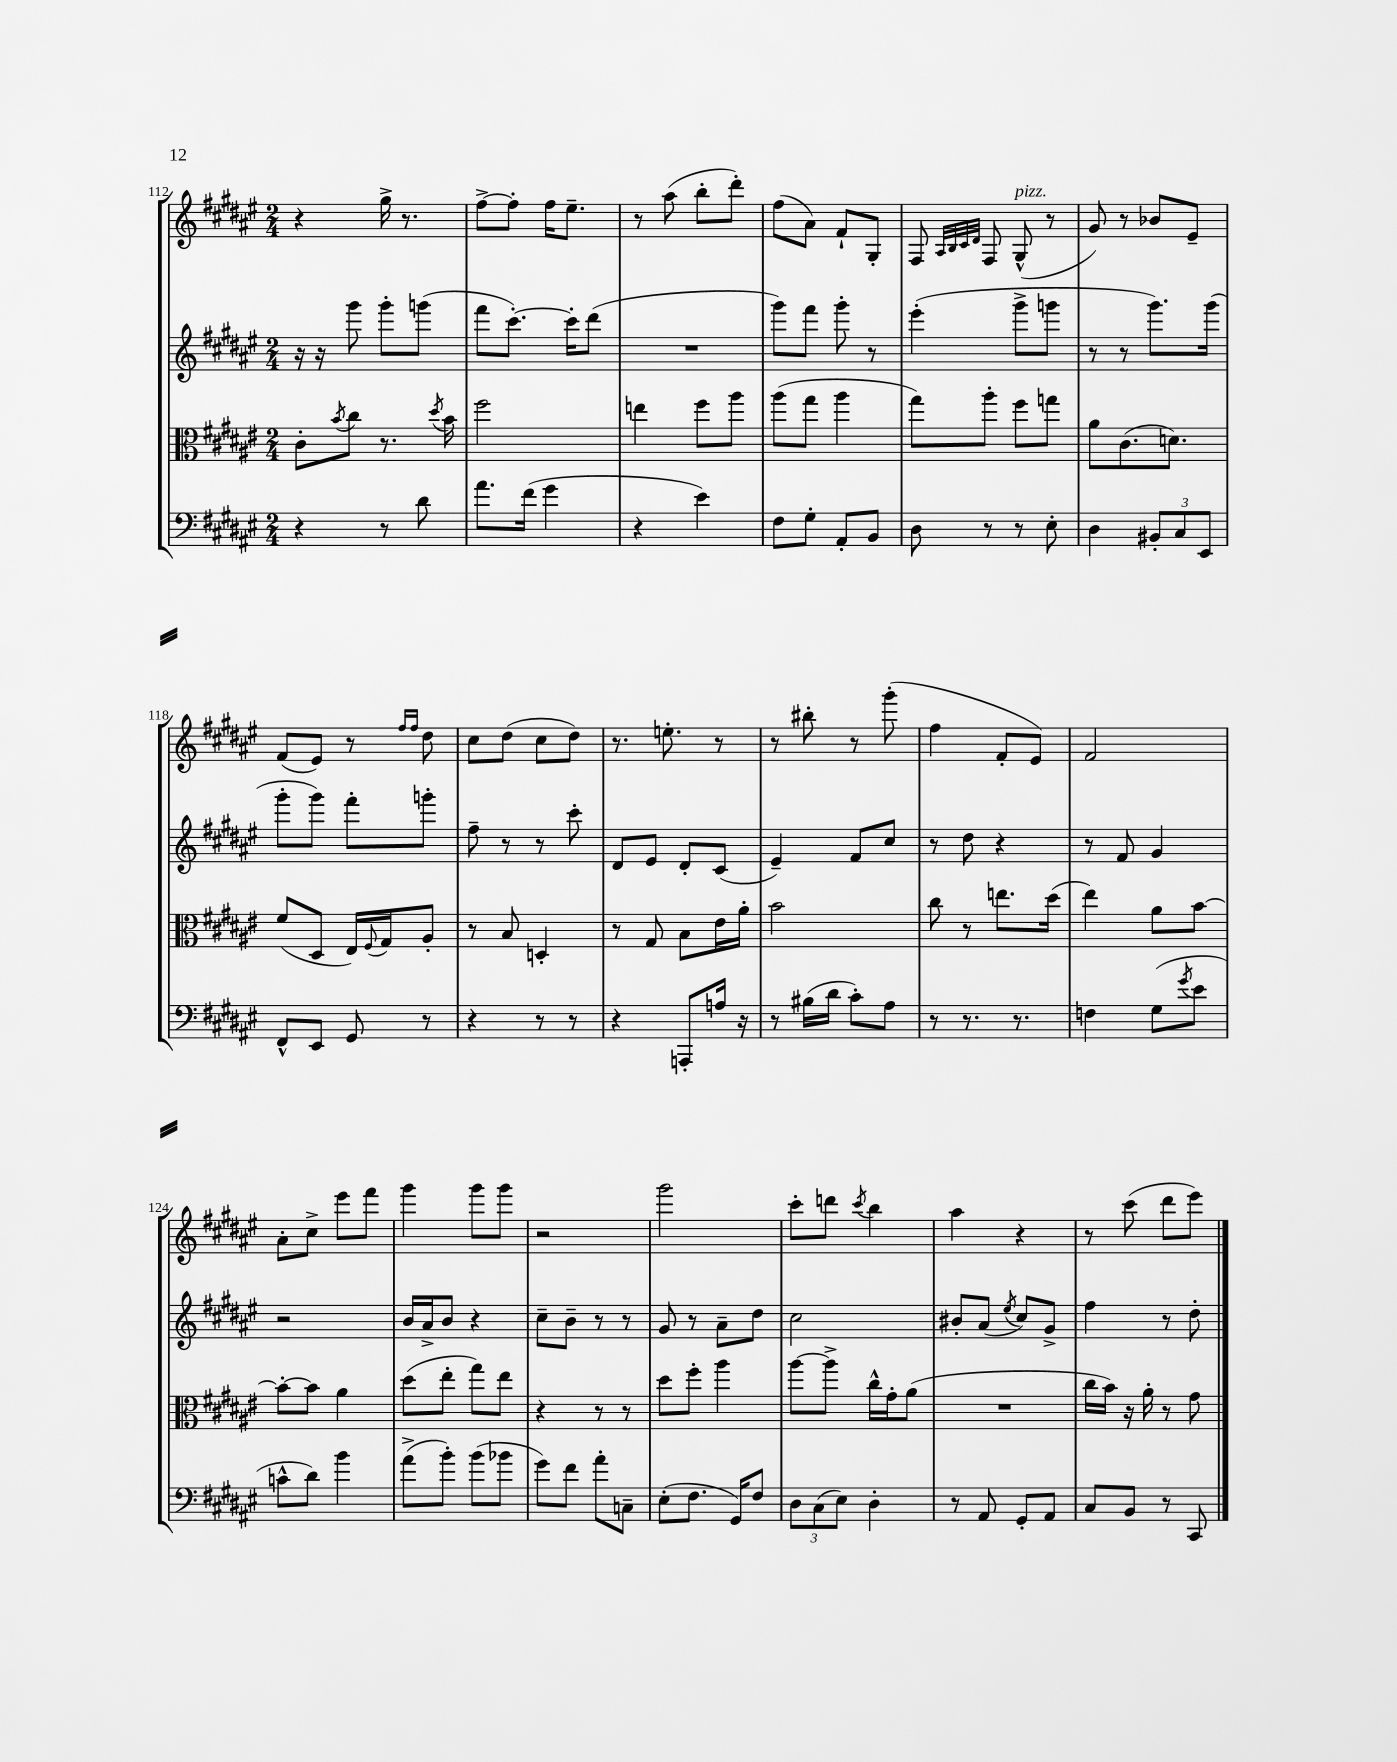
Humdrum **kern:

**kern	**kern	**kern	**kern
*part4	*part3	*part2	*part1
*staff4	*staff3	*staff2	*staff1
*clefF4	*clefC3	*clefG2	*clefG2
*k[f#c#g#d#a#e#]	*k[f#c#g#d#a#e#]	*k[f#c#g#d#a#e#]	*k[f#c#g#d#a#e#]
*M2/4	*M2/4	*M2/4	*M2/4
=112	=112	=112	=112
4r	8c#'\L	16r	4r
.	.	16r	.
.	8qb/	.	.
.	8cc#\J	8ggg#\	.
8r	8.r	8ggg#'\L	16gg#^\
.	.	.	8.r
8d#\	.	(8gggn\J	.
.	8qdd#/	.	.
.	16b\	.	.
=113	=113	=113	=113
8.a#\L	2ff#\	8fff#\L	[8ff#^\L
.	.	[8.ccc#'\J)	8ff#'\J]
(16f#\Jk	.	.	.
4g#\	.	.	16ff#\KL
.	.	16ccc#'\KL]	8.ee#~\J
.	.	(8ddd#\J	.
=114	=114	=114	=114
4r	4een\	2r	8r
.	.	.	(8aa#\
4e#\)	8ff#\L	.	8bb'\L
.	8aa#\J	.	8ddd#'\J)
=115	=115	=115	=115
8F#\L	(8aa#\L	8ggg#\L)	(8ff#\L
8G#'\J	8gg#\J	8fff#\J	8a#\J)
8AA#'/L	4aa#\	8ggg#'\	8f#`/L
8BB/J	.	8r	8G#'/J
=116	=116	=116	=116
8D#\	8gg#\L)	(4eee#'\	8F#/
.	.	.	32qqA#/LLL
.	.	.	32qqB/
.	.	.	32qqc#/
.	.	.	32qqd#/JJJ
8r	8aa#'\J	.	8F#/
!	!	!	!LO:TX:a:i:t=pizz.
8r	8ff#\L	8ggg#^\L	(8G#^^/
8E#'\	8ggn\J	8gggn\J	8r
=117	=117	=117	=117
4D#\	8a#\L	8r	8g#/)
.	(8.c#\	8r	8r
12BB#X'/L	.	8.ggg#\L)	8b-X/L
.	8.dn\J)	.	.
12C#/	.	.	.
.	.	.	8e#~/J
12EE#/J	.	.	.
.	.	(16ggg#\Jk	.
!!LO:LB:g=z
=118	=118	=118	=118
8FF#^^/L	(8f#/L	8ggg#'\L	(8f#/L
8EE#/J	8D#/J	8ggg#\J)	8e#/J)
8GG#/	16E#/LL)	8fff#'\L	8r
.	8qqF#/	.	.
.	16G#/J	.	.
.	.	.	16qqff#/LL
.	.	.	16qqff#/JJ
8r	8A#'/J	8gggn'\J	8dd#\
=119	=119	=119	=119
4r	8r	8ff#~\	8cc#\L
.	8B/	8r	(8dd#\J
8r	4Dn'/	8r	8cc#\L
8r	.	8ccc#'\	8dd#\J)
=120	=120	=120	=120
4r	8r	8d#/L	8.r
.	8G#/	8e#/J	.
.	.	.	8.een'\
8AAAn'/L	8B\L	8d#'/L	.
16An/Jk	16e#\L	(8c#/J	8r
16r	16a#'\JJ	.	.
=121	=121	=121	=121
8r	2b\	4e#~/)	8r
(16B#X\LL	.	.	8bb#X'\
16d#\JJ	.	.	.
8c#'\L)	.	8f#/L	8r
8A#\J	.	8cc#/J	(8ggg#'\
=122	=122	=122	=122
8r	8cc#\	8r	4ff#\
8.r	8r	8dd#\	.
.	8.een\L	4r	8f#'/L
8.r	.	.	.
.	.	.	8e#/J)
.	(16dd#\Jk	.	.
=123	=123	=123	=123
4Fn\	4ee#\)	8r	2f#/
.	.	8f#/	.
(8G#\L	8a#\L	4g#/	.
8qg#/	.	.	.
8e#\J	[8b\J	.	.
!!LO:LB:g=z
=124	=124	=124	=124
8cn^^\L	8b'\L_	2r	8a#'\L
8d#\J)	8b\J]	.	8cc#^\J
4b\	4a#\	.	8eee#\L
.	.	.	8fff#\J
=125	=125	=125	=125
(8a#^\L	(8dd#\L	16b/LL	4ggg#\
.	.	16a#^/J	.
8b'\J)	8ee#'\J	8b/J	.
(8b\L	8gg#\L)	4r	8ggg#\L
8b-X\J	8ee#\J	.	8ggg#\J
=126	=126	=126	=126
8g#\L)	4r	8cc#~\L	2r
8f#\J	.	8b~\J	.
8a#'\L	8r	8r	.
8Cn~\J	8r	8r	.
=127	=127	=127	=127
(8E#'\L	8dd#\L	8g#/	2ggg#\
8.F#\J	8ff#'\J	8r	.
.	4aa#\	8a#~\L	.
16GG#/KL)	.	.	.
8F#/J	.	8dd#\J	.
=128	=128	=128	=128
12D#\L	[8aa#\L	2cc#\	8ccc#'\L
(12C#\	.	.	.
.	8aa#^\J]	.	8dddn\J
12E#\J)	.	.	.
.	.	.	8qccc#/
4D#'\	16cc#^^\LL	.	4bb\
.	16g#'\J	.	.
.	(8a#\J	.	.
=129	=129	=129	=129
8r	2r	8b#X'/L	4aa#\
8AA#/	.	(8a#/J	.
.	.	8qee#/	.
8GG#'/L	.	8cc#/L)	4r
8AA#/J	.	8g#^/J	.
=130	=130	=130	=130
8C#/L	16cc#\LL	4ff#\	8r
.	16b\JJ)	.	.
8BB/J	16r	.	(8ccc#\
.	16a#'\	.	.
8r	8r	8r	8ddd#\L
8CC#/	8g#\	8dd#'\	8eee#\J)
==	==	==	==
*-	*-	*-	*-
